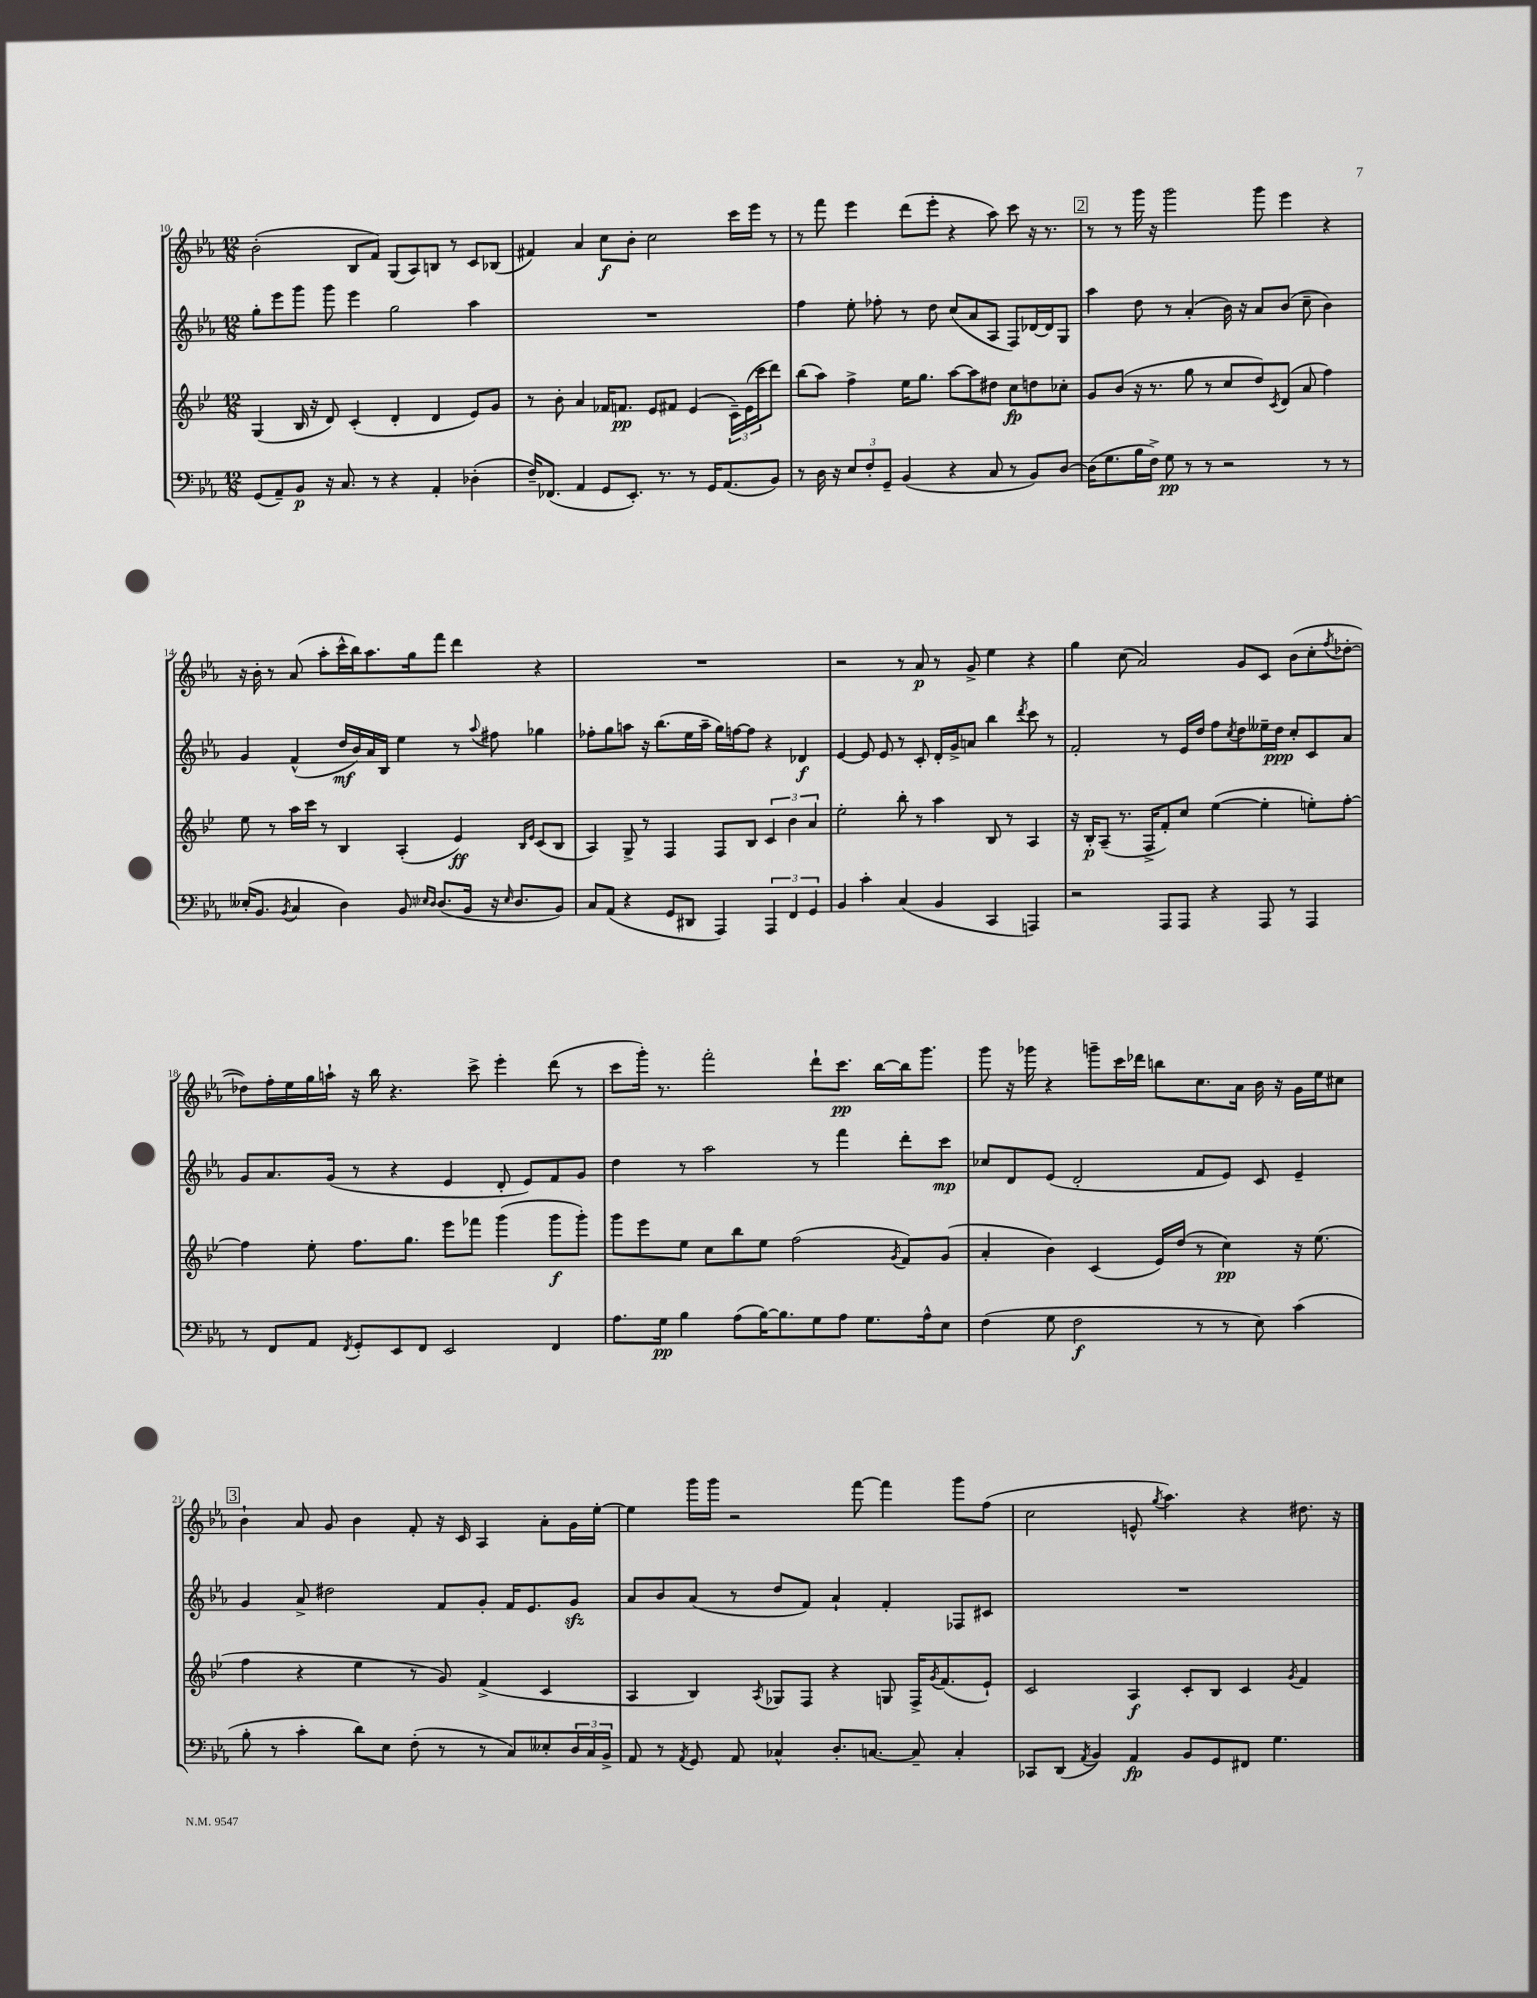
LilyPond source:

<<
\new StaffGroup <<
\new Staff = "s0" {
    \clef treble \key ees \major \numericTimeSignature \time 12/8
    bes'2-.( bes8 f'8) g8( aes8) b8 r8 c'8 bes8( |
    fis'4) aes'4 c''8\f bes'8-. c''2 c'''16 ees'''16 r8 |
    r8 f'''8 ees'''4 d'''8( ees'''8-. r4 aes''8) c'''8 r16 r8. |
    \mark \markup { \box "2" } r8 r8 g'''16 r16 g'''2 g'''8 ees'''4 r4 |
    r16 bes'16-. r8 aes'8( aes''8-. c'''16-^ bes''16) aes''8. g''16 f'''8 d'''4 r4 |
    R1. |
    r2 r8 aes'8\p r8 g'8-> ees''4 r4 |
    g''4 c''8( aes'2) g'8 c'8 bes'8( c''8-. \acciaccatura { f''8 } des''8~-. |
    des''8) f''16-. ees''16 g''16 a''16-! r16 bes''16 r4. c'''8-> ees'''4-. d'''8( r8 |
    c'''8 g'''16-.) r8. f'''2-. d'''8-! c'''8.\pp bes''16~ bes''16 g'''8. |
    g'''8 r16 ges'''16 r4 g'''8-- c'''16 des'''16 b''8 c''8. aes'16 bes'16 r16 g'16 ees''16 cis''8 |
    \mark \markup { \box "3" } bes'4-! aes'8 g'8 bes'4 f'8-. r16 c'16 aes4 aes'8-. g'16 ees''16~-. |
    ees''4 g'''16 g'''16 r2 f'''8~ f'''4 g'''8 f''8( |
    c''2 e'8-^ \acciaccatura { g''8 } aes''4.) r4 dis''8. r16 \bar "|." |
}
\new Staff = "s1" {
    \clef treble \key ees \major \numericTimeSignature \time 12/8
    g''8-. ees'''8 g'''8 g'''8 ees'''4 g''2 aes''4 |
    R1. |
    f''4 ees''8-. fes''8-. r8 d''8 c''8( aes'8 aes8 f8) des'16~ des'16 g8 |
    \mark \markup { \box "2" } aes''4 d''8 r8 aes'4-.( bes'16) r16 aes'8 bes'8( c''8-- bes'4) |
    g'4 f'4-^( d''16\mf bes'16) aes'16 bes16 ees''4 r8 \appoggiatura { aes''8 } fis''8 ges''4 |
    fes''8-. g''8 a''8 r16 bes''8.( ees''16 a''16-- g''16) f''16~ f''8 r4 des'4\f |
    ees'4~ ees'8 ees'8 r8 c'8-. d'16-. g'16-> a'8 bes''4 \acciaccatura { d'''8 } c'''8 r8 |
    f'2-. r8 ees'16 d''16 f''8 \acciaccatura { c''8 } d''8 eeses''16-- d''16\ppp c''8-. c'8 aes'8 |
    g'8 aes'8. g'16( r8 r4 ees'4 d'8-. ees'8) f'8 g'8 |
    d''4 r8 aes''2 r8 f'''4 d'''8-. c'''8\mp |
    ces''8 d'8 ees'8( d'2-. f'8 ees'8) c'8 ees'4-- |
    \mark \markup { \box "3" } g'4 aes'8-> dis''2 f'8 g'8-. f'16 ees'8. g'8\sfz |
    aes'8 bes'8 aes'8( r8 d''8 f'8) aes'4-! f'4-. fes8 cis'8 |
    R1. \bar "|." |
}
\new Staff = "s2" {
    \clef treble \key bes \major \numericTimeSignature \time 12/8
    g4( bes16 r16 d'8) c'4-.( d'4-. d'4 ees'8) g'8 |
    r8 bes'8-. a'4 fes'16 f'8.\pp ees'8 fis'8 ees'4( \tuplet 3/2 { c'16--) ees'16( c'''16 } d'''8) |
    bes''8( a''8) f''4-> ees''16 g''8. a''8~ a''8 dis''8 c''8\fp d''8 ces''8-. |
    \mark \markup { \box "2" } g'8 bes'8( r16 r8. g''8 r8 c''8 d''8) \acciaccatura { c'8 } d'8( a'8 f''4) |
    ees''8 r8 a''16 c'''16 r8 bes4 a4-.( ees'4\ff) \grace { bes16 ees'16 } c'8( bes8 |
    a4) g8-> r8 f4 f8 bes8 \tuplet 3/2 { c'4 bes'4 a'4 } |
    ees''2-. bes''8-. r8 a''4 bes8 r8 a4 |
    r16 bes16-.\p a8--( r8. f16-> f'8-.) c''8 ees''4~( ees''4-. e''8-.) f''8~-. |
    f''4 ees''8-. f''8. g''8. ees'''8 fes'''8 g'''4( g'''8\f g'''8-.) |
    g'''8 ees'''8 ees''8 c''8 bes''8 ees''8 f''2( \acciaccatura { g'8 } f'8) g'8( |
    a'4-. bes'4) c'4( ees'16) d''16( r8 c''4\pp) r16 ees''8.( |
    \mark \markup { \box "3" } f''4 r4 ees''4 r8 g'8) f'4->( c'4 |
    a4 bes4) \acciaccatura { a8 } ges8 f8 r4 g8 f16-> \acciaccatura { g'8 } f'8.( ees'8-!) |
    c'2 a4\f c'8-. bes8 c'4 \acciaccatura { g'8 } f'4 \bar "|." |
}
\new Staff = "s3" {
    \clef bass \key ees \major \numericTimeSignature \time 12/8
    g,8( aes,8--) bes,8\p r16 c8. r8 r4 aes,4-. des4-.( |
    f16--) fes,8.( aes,4 g,8 ees,8.-.) r8. r8 g,16 aes,8.( bes,8) |
    r8 d16 r16 \tuplet 3/2 { ees8 f8-. g,8-- } bes,4( r4 c8 r8 bes,8) d8~ |
    \mark \markup { \box "2" } d16( g8. bes16 f16->) g8\pp r8 r8 r2 r8 r8 |
    eeses16-.( bes,8. \acciaccatura { bes,8 } c4 d4) bes,8 \grace { ees16 d16 } d8.( bes,16 r16 \grace { ees16 } d8. bes,8) |
    c8 aes,8( r4 g,8 dis,8 aes,,4) \tuplet 3/2 { aes,,4 f,4 g,4 } |
    bes,4 c'4-. c4( bes,4 c,4 a,,4) |
    r2 aes,,8 aes,,8 r4 aes,,8 r8 aes,,4 |
    r8 f,8 aes,8 \acciaccatura { f,8 } g,8-. ees,8 f,8 ees,2 f,4 |
    aes8. g16\pp bes4 aes8( bes16~) bes8. g8 aes8 g8. aes16-^ ees8 |
    f4( g8 f2\f r8 r8 ees8) c'4( |
    \mark \markup { \box "3" } bes8-. r8 c'4-. d'8) ees8 f8-.( r8 r8 c8) eeses8-. \tuplet 3/2 { d16 c16 bes,16-> } |
    aes,8 r8 \acciaccatura { aes,8 } g,8 aes,8 ces4-^ d8.-. c8.~ c8-- c4-. |
    ces,8 d,8( \acciaccatura { aes,8 } bes,4) aes,4\fp bes,8 g,8 fis,8 g4. \bar "|." |
}
>>
>>
\layout { \context { \Score currentBarNumber = #10 } }
